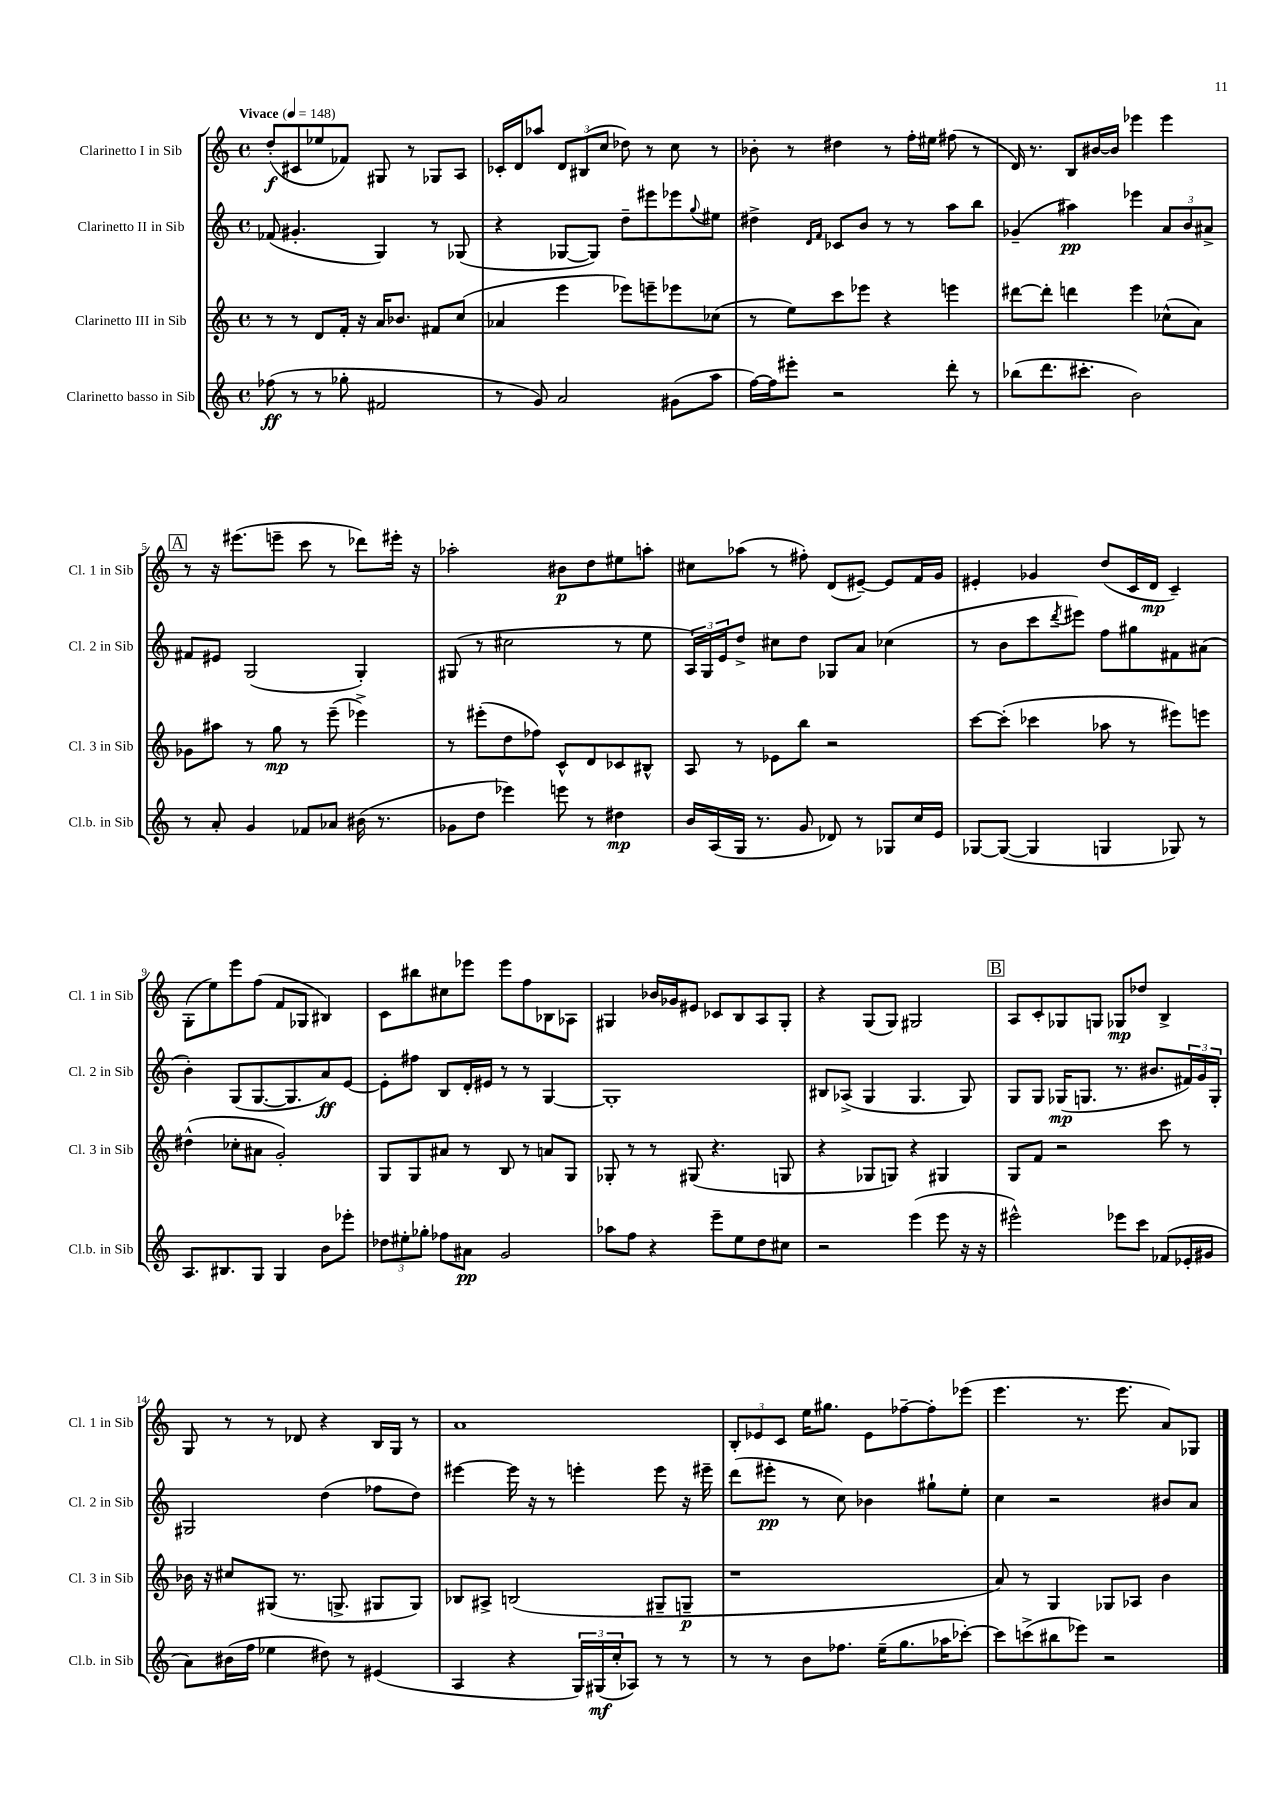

**kern	**dynam	**kern	**dynam	**kern	**dynam	**kern	**dynam
*part4	*part4	*part3	*part3	*part2	*part2	*part1	*part1
*staff4	*staff4	*staff3	*staff3	*staff2	*staff2	*staff1	*staff1
*I"Clarinetto basso in Sib	*	*I"Clarinetto III in Sib	*	*I"Clarinetto II in Sib	*	*I"Clarinetto I in Sib	*
*I'Cl.b. in Sib	*	*I'Cl. 3 in Sib	*	*I'Cl. 2 in Sib	*	*I'Cl. 1 in Sib	*
*clefG2	*	*clefG2	*	*clefG2	*	*clefG2	*
*k[]	*	*k[]	*	*k[]	*	*k[]	*
*M4/4	*	*M4/4	*	*M4/4	*	*M4/4	*
*met(c)	*	*met(c)	*	*met(c)	*	*met(c)	*
*MM148	*	*MM148	*	*MM148	*	*MM148	*
=1	=1	=1	=1	=1	=1	=1	=1
!	!	!	!	!	!	!LO:TX:a:B:t=Vivace	!
(8ff-X\	ff	8r	.	(8f-X/	.	(8dd'/L	f
8r	.	8r	.	4.g#X'/	.	8c#X/	.
8r	.	8d/L	.	.	.	8ee-X/	.
8gg-X'\	.	16f'/Jk	.	.	.	8f-X/J)	.
.	.	16r	.	.	.	.	.
2f#X/	.	16a/KL	.	4G/)	.	8G#X/	.
.	.	8.b-X/J	.	.	.	.	.
.	.	.	.	.	.	8r	.
.	.	8f#X/L	.	8r	.	8G-X/L	.
.	.	(8cc/J	.	(8G-X/	.	8A/J	.
=2	=2	=2	=2	=2	=2	=2	=2
8r	.	4a-X/	.	4r	.	16c-X'/LL	.
.	.	.	.	.	.	16d/J	.
8g/)	.	.	.	.	.	8aa-X/J	.
2a/	.	4eee\	.	[8G-X/L	.	12d/L	.
.	.	.	.	.	.	(12B#X/	.
.	.	.	.	8G-/J])	.	.	.
.	.	.	.	.	.	12cc/J	.
.	.	8eee-X\L)	.	8dd~\L	.	8dd-X\)	.
.	.	8eeen~\	.	8eee#X\	.	8r	.
(8g#X\L	.	8eee-X\	.	8eee-X\	.	8cc\	.
.	.	.	.	8qqgg/	.	.	.
8aa\J	.	(8cc-X\J	.	8ee#X\J	.	8r	.
=3	=3	=3	=3	=3	=3	=3	=3
[16ff\LL)	.	8r	.	4dd#X^\	.	8b-X'\	.
16ff\J]	.	.	.	.	.	.	.
8eee#X'\J	.	8ee\L)	.	.	.	8r	.
.	.	.	.	16qqd/LL	.	.	.
.	.	.	.	16qqf/JJ	.	.	.
2r	.	8ccc\	.	8c-X/L	.	4dd#X\	.
.	.	8eee-X\J	.	8b/J	.	.	.
.	.	4r	.	8r	.	8r	.
.	.	.	.	8r	.	16ff'\LL	.
.	.	.	.	.	.	16ee#X\JJ	.
8ddd'\	.	4eeen\	.	8aa\L	.	(8ff#X\	.
8r	.	.	.	8bb\J	.	8r	.
=4	=4	=4	=4	=4	=4	=4	=4
(8bb-X\L	.	[8ddd#X\L	.	(4g-X~/	.	16d/)	.
.	.	.	.	.	.	8.r	.
8.ddd\	.	8ddd#'\J]	.	.	.	.	.
.	.	4dddn\	.	4aa#X\)	pp	8B/L	.
8.ccc#X'\J	.	.	.	.	.	.	.
.	.	.	.	.	.	[16b#X/L	.
.	.	.	.	.	.	16b#/JJ]	.
2b\)	.	4eee\	.	4eee-X\	.	4eee-X\	.
.	.	(8cc-X^^\L	.	12a/L	.	4eee-\	.
.	.	.	.	12b/	.	.	.
.	.	8a\J)	.	.	.	.	.
.	.	.	.	12a#X^/J	.	.	.
!!LO:LB:g=z
!!LO:REH:place=s1:t=A
=5	=5	=5	=5	=5	=5	=5	=5
8r	.	8g-X\L	.	8f#X/L	.	8r	.
8a'/	.	8aa#X\J	.	8e#X/J	.	16r	.
.	.	.	.	.	.	(8.eee#X\L	.
4g/	.	8r	.	(2G/	.	.	.
.	.	8gg\	mp	.	.	8eeen~\J	.
8f-X/L	.	8r	.	.	.	8ccc\	.
8a-X/J	.	(8eee~\	.	.	.	8r	.
(16b#X\	.	4eee-X^\)	.	4G'/)	.	8ddd-X\L)	.
8.r	.	.	.	.	.	.	.
.	.	.	.	.	.	16eee#X'\Jk	.
.	.	.	.	.	.	16r	.
=6	=6	=6	=6	=6	=6	=6	=6
8g-X\L	.	8r	.	(8G#X/	.	2aa-X'\	.
8dd\J	.	(8eee#X'\L	.	8r	.	.	.
4eee-X\)	.	8dd\	.	2cc#X\	.	.	.
.	.	8ff-X\J)	.	.	.	.	.
8eeen\	.	8c^^/L	.	.	.	8b#X\L	p
8r	.	8d/	.	.	.	8dd\	.
4dd#X\	mp	8c-X/	.	8r	.	8ee#X\	.
.	.	8B#X^^/J	.	8ee\	.	8aan'\J	.
=7	=7	=7	=7	=7	=7	=7	=7
16b/LL	.	8A/	.	24A/LL)	.	8cc#X\L	.
.	.	.	.	24G/	.	.	.
(16A/	.	.	.	.	.	.	.
.	.	.	.	24e/J	.	.	.
16G/JJ	.	8r	.	8dd^/J	.	(8aa-X\J	.
8.r	.	.	.	.	.	.	.
.	.	8e-X\L	.	8cc#X\L	.	8r	.
8g/	.	8bb\J	.	8dd\J	.	8ff#X'\)	.
8d-X/)	.	2r	.	8G-X/L	.	(8d/L	.
8r	.	.	.	8a/J	.	[8e#X~/J)	.
8G-X/L	.	.	.	(4cc-X\	.	8e#/L]	.
16cc/L	.	.	.	.	.	16f/L	.
16e/JJ	.	.	.	.	.	16g/JJ	.
=8	=8	=8	=8	=8	=8	=8	=8
[8G-X/L	.	[8ccc\L	.	8r	.	4e#X'/	.
(8G-/J_	.	(8ccc'\J]	.	8b\L	.	.	.
4G-/]	.	4ccc-X\	.	8ccc\	.	4g-X/	.
.	.	.	.	8qddd/	.	.	.
.	.	.	.	8eee#X\J)	.	.	.
4Gn/	.	8aa-X\	.	8ff\L	.	(8dd/L	.
.	.	8r	.	8gg#X\	.	16c/L	.
.	.	.	.	.	.	16d/JJ	mp
8G-X/)	.	8eee#X\L)	.	8f#X\	.	4c~/)	.
8r	.	8eeen\J	.	(8a#X\J	.	.	.
!!LO:LB:g=z
=9	=9	=9	=9	=9	=9	=9	=9
8.A/L	.	(4dd#X^^\	.	4b'\)	.	(8G'\L	.
.	.	.	.	.	.	8ee\)	.
8.B#X/	.	.	.	.	.	.	.
.	.	8cc-X'\L	.	(8G/L	.	8eee\	.
8G/J	.	8a#X\J	.	[8.G/	.	(8ff\J	.
4G/	.	2g'/)	.	.	.	8f/L	.
.	.	.	.	8.G/]	.	.	.
.	.	.	.	.	.	8G-X/J	.
8b\L	.	.	.	8a/)	ff	4B#X/)	.
8eee-X'\J	.	.	.	[8e/J	.	.	.
=10	=10	=10	=10	=10	=10	=10	=10
12dd-X\L	.	8G/L	.	8e'\L]	.	8c\L	.
12ee#X'\	.	.	.	.	.	.	.
.	.	8G/	.	8ff#X\J	.	8bb#X\	.
12gg-X'\J	.	.	.	.	.	.	.
8ff-X\L	.	8a#X/J	.	8B/L	.	8cc#X\	.
8a#X\J	pp	8r	.	16d'/L	.	8eee-X\J	.
.	.	.	.	16e#X/JJ	.	.	.
2g/	.	8B/	.	8r	.	8eee-\L	.
.	.	8r	.	8r	.	8ff\	.
.	.	8an/L	.	[4G/	.	8B-X\	.
.	.	8G/J	.	.	.	8A-X\J	.
=11	=11	=11	=11	=11	=11	=11	=11
8aa-X\L	.	8G-X'/	.	1G']	.	4G#X/	.
8ff\J	.	8r	.	.	.	.	.
4r	.	8r	.	.	.	16b-X/LL	.
.	.	.	.	.	.	16g-X/J	.
.	.	(8G#X/	.	.	.	8e#X/J	.
8eee~\L	.	4.r	.	.	.	8c-X/L	.
8ee\	.	.	.	.	.	8B/	.
8dd\	.	.	.	.	.	8A/	.
8cc#X\J	.	8Gn/	.	.	.	8G#'/J	.
=12	=12	=12	=12	=12	=12	=12	=12
2r	.	4r	.	8B#X/L	.	4r	.
.	.	.	.	(8A-X^/J	.	.	.
.	.	8G-X/L	.	4G/	.	(8G/L	.
.	.	8Gn/J)	.	.	.	8G/J)	.
(4eee\	.	4r	.	4.G/	.	2G#X/	.
8eee\	.	4G#X/	.	.	.	.	.
16r	.	.	.	8G/)	.	.	.
16r	.	.	.	.	.	.	.
!!LO:REH:place=s1:t=B
=13	=13	=13	=13	=13	=13	=13	=13
2eee#X^^\)	.	8G/L	.	8G/L	.	8A/L	.
.	.	8f/J	.	8G/J	.	8c'/	.
.	.	2r	.	(16G-X/KL	mp	8G-X/	.
.	.	.	.	8.Gn/J	.	.	.
.	.	.	.	.	.	8Gn/J	.
8eee-X\L	.	.	.	8.r	.	8G-X/L	mp
8ccc\J	.	.	.	.	.	8dd-X/J	.
.	.	.	.	8.b#X/L	.	.	.
(8f-X/L	.	8ccc\	.	.	.	4B^/	.
16e-X'/L	.	8r	.	24f#X/L)	.	.	.
.	.	.	.	24g/	.	.	.
16g#X/JJ	.	.	.	.	.	.	.
.	.	.	.	24G'/JJ	.	.	.
!!LO:LB:g=z
=14	=14	=14	=14	=14	=14	=14	=14
8a\L)	.	16b-X\	.	2G#X/	.	8G/	.
.	.	16r	.	.	.	.	.
(16b#X\L	.	8cc#X/L	.	.	.	8r	.
16ff\JJ	.	.	.	.	.	.	.
4ee-X\	.	(8G#X/J	.	.	.	8r	.
.	.	8.r	.	.	.	8d-X/	.
8dd#X\)	.	.	.	(4dd\	.	4r	.
.	.	8.Gn^/	.	.	.	.	.
8r	.	.	.	.	.	.	.
(4e#X/	.	8G#X/L	.	8ff-X\L	.	16B/LL	.
.	.	.	.	.	.	16G/JJ	.
.	.	8G#/J)	.	8dd\J)	.	8r	.
=15	=15	=15	=15	=15	=15	=15	=15
4A/	.	8B-X/L	.	[4eee#X\	.	1a	.
.	.	8A#X^/J	.	.	.	.	.
4r	.	(2Bn/	.	16eee#\]	.	.	.
.	.	.	.	16r	.	.	.
.	.	.	.	8r	.	.	.
24G/LL)	.	.	.	4eeen'\	.	.	.
(24G#X/	mf	.	.	.	.	.	.
24cc'/J	.	.	.	.	.	.	.
8A-X/J)	.	.	.	.	.	.	.
8r	.	8G#X~/L	.	8eee\	.	.	.
8r	.	8Gn~/J	p	16r	.	.	.
.	.	.	.	16eee#X~\	.	.	.
=16	=16	=16	=16	=16	=16	=16	=16
8r	.	1r	.	(8ddd\L	.	12B'/L	.
.	.	.	.	.	.	12e-X/	.
8r	.	.	.	8eee#X'\J	pp	.	.
.	.	.	.	.	.	12c/J	.
8b\L	.	.	.	8r	.	16ee\KL	.
.	.	.	.	.	.	8.gg#X\J	.
8.ff-X\J	.	.	.	8cc\)	.	.	.
.	.	.	.	4b-X\	.	8e-\L	.
(16ee~\KL	.	.	.	.	.	.	.
8.gg\	.	.	.	.	.	[8ff-X~\	.
.	.	.	.	8gg#X`\L	.	8ff-'\]	.
16aa-X\K	.	.	.	.	.	.	.
[8ccc-X'\J)	.	.	.	8ee'\J	.	(8eee-X\J	.
=17	=17	=17	=17	=17	=17	=17	=17
8ccc-\L]	.	8a/)	.	4cc\	.	4.eee\	.
(8cccn^\	.	8r	.	.	.	.	.
8bb#X\	.	4G/	.	2r	.	.	.
8eee-X\J)	.	.	.	.	.	8.r	.
2r	.	8G-X/L	.	.	.	.	.
.	.	.	.	.	.	8.eee\	.
.	.	8A-X/J	.	.	.	.	.
.	.	4b\	.	8b#X/L	.	8a/L)	.
.	.	.	.	8a/J	.	8G-X/J	.
==	==	==	==	==	==	==	==
*-	*-	*-	*-	*-	*-	*-	*-
